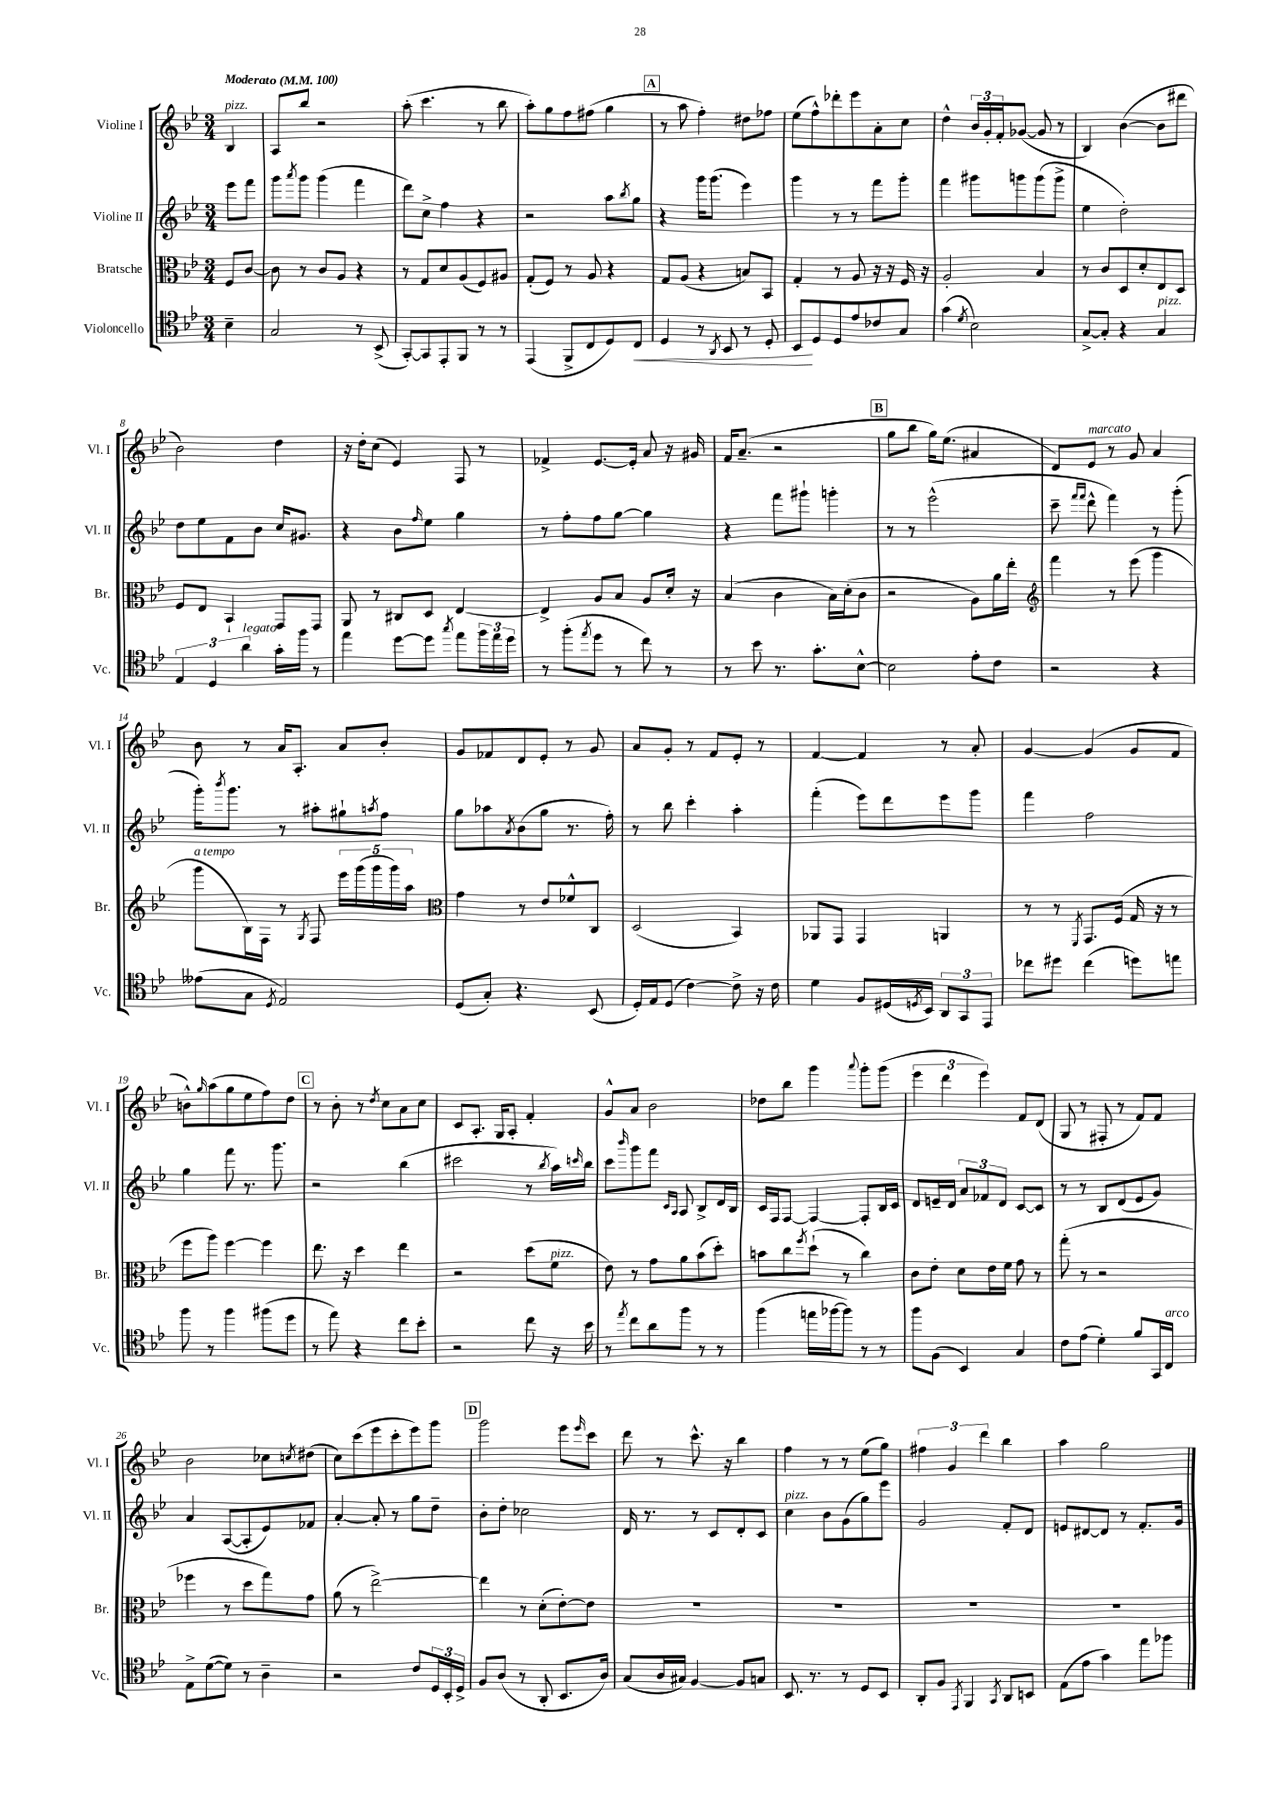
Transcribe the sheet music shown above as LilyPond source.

<<
\new StaffGroup <<
\new Staff = "s0" \with { instrumentName = "Violine I" shortInstrumentName = "Vl. I" } {
    \clef treble \key bes \major \numericTimeSignature \time 3/4 \partial 4 \tempo "Moderato" 4 = 100
    bes4^\markup { \italic "pizz." } |
    a8 bes''8 r2 |
    a''8-.( c'''4. r8 bes''8 |
    a''8-.) g''8 f''8 fis''8( g''4 |
    \mark \markup { \box "A" } r8 a''8 f''4-.) dis''8 fes''8 |
    ees''8( f''8-^) des'''8-. ees'''8 a'8-. c''8 |
    d''4-^ \tuplet 3/2 { bes'16 g'16-. f'16-. } ges'8~( ges'8 r8 |
    bes4) bes'4~( bes'8 dis'''8 |
    bes'2) d''4 |
    r16 d''16-. c''8( ees'4) f8 r8 |
    fes'4-> ees'8.~ ees'16-. a'8 r16 gis'16 |
    f'16 a'8.--( r2 |
    \mark \markup { \box "B" } g''8 bes''8 g''16) ees''8.( ais'4 |
    d'8) ees'8^\markup { \italic "marcato" } r8 g'8 a'4 |
    bes'8 r8 a'16 a8.-. a'8 bes'8-. |
    g'8 fes'8 d'8 ees'8-. r8 g'8 |
    a'8 g'8-. r8 f'8 ees'8-. r8 |
    f'4~ f'4 r8 a'8-. |
    g'4~ g'4( g'8 f'8 |
    b'8-^) \grace { g''16 } a''8( g''8 ees''8 f''8) d''8 |
    \mark \markup { \box "C" } r8 bes'8-. r8 \acciaccatura { d''8 } c''8 a'8 c''8 |
    c'8 a8.-. g16 a8-. f'4-. |
    g'8-^ a'8 bes'2 |
    des''8 bes''8 g'''4 \appoggiatura { a'''8 } g'''8-. g'''8( |
    \tuplet 3/2 { ees'''4 d'''4 ees'''4) } f'8 d'8( |
    g8 r8 fis8-. r8 f'8) f'8 |
    bes'2 ces''8 \acciaccatura { c''8 } dis''8( |
    c''8) c'''8( ees'''8 c'''8-. ees'''8) g'''8 |
    \mark \markup { \box "D" } g'''2 ees'''8 \grace { ees'''16 } c'''8 |
    d'''8 r8 c'''8.-^ r16 bes''4 |
    f''4 r8 r8 ees''8( g''8) |
    \tuplet 3/2 { fis''4 g'4 d'''4 } bes''4 |
    a''4 g''2 \bar "|." |
}
\new Staff = "s1" \with { instrumentName = "Violine II" shortInstrumentName = "Vl. II" } {
    \clef treble \key bes \major \numericTimeSignature \time 3/4 \partial 4
    ees'''8 f'''8 |
    g'''8 \acciaccatura { a'''8 } g'''8 g'''4( f'''4 |
    d'''8) c''8-> f''4 r4 |
    r2 a''8 \acciaccatura { bes''8 } g''8 |
    \mark \markup { \box "A" } r4 g'''16 g'''8.( ees'''4) |
    g'''4 r8 r8 f'''8 g'''8-. |
    f'''4 gis'''8 g'''8 g'''8( g'''8-> |
    ees''4 d''2-.) |
    d''8 ees''8 f'8 bes'8 c''16 gis'8. |
    r4 bes'8 \grace { f''16 } ees''8 g''4 |
    r8 f''8-. f''8 g''8~ g''4 |
    r4 f'''8 gis'''8-! g'''4-. |
    \mark \markup { \box "B" } r8 r8 ees'''2-^( |
    c'''8-- \grace { f'''16 f'''16 } d'''8-^ f'''4) r8 g'''8-.( |
    g'''16-.) \acciaccatura { bes'''8 } g'''8. r8 ais''8-. gis''8-! \acciaccatura { a''8 } f''8 |
    g''8 aes''8 \acciaccatura { a'8 } bes'8( g''8 r8. f''16-.) |
    r8 bes''8 c'''4-. a''4-. |
    f'''4-.( ees'''8) d'''8 ees'''8 g'''8 |
    f'''4 f''2 |
    g''4 f'''8 r8. g'''8. |
    \mark \markup { \box "C" } r2 bes''4( |
    cis'''2 r8 \acciaccatura { bes''8 } a''16) \grace { c'''16 } bes''16 |
    c'''8 \grace { bes'''16 } g'''8 f'''8 \grace { c'16 a16 } a8 bes8-> d'16 bes16 |
    c'16 f16 f8~ f4~ f8-. bes16 c'16 |
    d'8 e'16-- d'16 \tuplet 3/2 { a'8 fes'8 d'8 } c'8~ c'8 |
    r8 r8 bes8 d'8( ees'8 g'8) |
    a'4 a8~( a8-. ees'8) fes'8 |
    a'4~-. a'8-. r8 g''8 d''8-- |
    \mark \markup { \box "D" } bes'8-. d''8-. ces''2 |
    d'16 r8. r8 c'8 d'8-. c'8 |
    c''4^\markup { \italic "pizz." } bes'8 g'8( g''8) ees'''8 |
    g'2 f'8-. d'8 |
    e'8 dis'8~ dis'8 r8 f'8.-. g'16 \bar "|." |
}
\new Staff = "s2" \with { instrumentName = "Bratsche" shortInstrumentName = "Br." } {
    \clef alto \key bes \major \numericTimeSignature \time 3/4 \partial 4
    f8 c'8~ |
    c'8 r8 c'8 a8 r4 |
    r8 g8 d'8 a8( f8) ais8 |
    g8-.( f8) r8 a8 r4 |
    \mark \markup { \box "A" } g8 a8( r4 b8) bes,8 |
    g4-. r8 a8 r16 r16 f16 r16 |
    a2-. bes4 |
    r8 c'8 d8 d'8-. ees8 d8 |
    f8 ees8 bes,4-! g,8 g,8 |
    a,8 r8 cis8 d8 ees4~ |
    ees4-> a8 bes8 a8 d'16-. r16 |
    bes4( c'4 bes16) d'16-.( c'8 |
    \mark \markup { \box "B" } r2 a8) a'16 ees''16-. |
    \clef treble f'''4 r8 ees'''8( g'''4 |
    g'''8^\markup { \italic "a tempo" } bes16) f16 r8 \acciaccatura { g8 } f8 \tuplet 5/4 { ees'''16 g'''16( g'''16 g'''16) a''16 } |
    \clef alto g'4 r8 ees'8 fes'8-^ c8 |
    d2( bes,4) |
    aes,8 g,8 g,4 a,4 |
    r8 r8 \acciaccatura { f,8 } g,8. f16( g16 r16 r8 |
    f''8 a''8) f''4~ f''4 |
    \mark \markup { \box "C" } ees''8. r16 d''4 ees''4 |
    r2 d''8( f'8^\markup { \italic "pizz." } |
    ees'8) r8 g'8 a'8 bes'8( d''8-.) |
    b'8 c''8 \acciaccatura { f''8 } d''8-!( r8 c''4) |
    c'8 ees'8-. d'8 ees'16 f'16 g'8 r8 |
    g''8-.( r8 r2 |
    fes''4 r8 d''8 g''8) g'8 |
    a'8( r8 ees''2~->) |
    \mark \markup { \box "D" } ees''4 r8 d'8-.( ees'8~-.) ees'8 |
    R2. |
    R2. |
    R2. |
    R2. \bar "|." |
}
\new Staff = "s3" \with { instrumentName = "Violoncello" shortInstrumentName = "Vc." } {
    \clef tenor \key bes \major \numericTimeSignature \time 3/4 \partial 4
    bes4-- |
    g2 r8 bes,8->( |
    g,8~-.) g,8 ees,8-. f,8 r8 r8 |
    ees,4( f,8-> c8 d8) c8\< |
    \mark \markup { \box "A" } d4 r8 \acciaccatura { a,8 } bes,8 r8 d8-. |
    bes,8\! d8 d8 ees'8 ces'8 g8 |
    g'4( \acciaccatura { d'8 } bes2) |
    g8~-> g8-. r4 g4^\markup { \italic "pizz." } |
    \tuplet 3/2 { ees4 d4 a'4^\markup { \italic "legato" } } g'16-. f''16 r8 |
    ees''4 d''8~ d''8 \acciaccatura { g''8 } ees''8 \tuplet 3/2 { f''16 ees''16 d''16 } |
    r8 f''8-.( \acciaccatura { ees''8 } d''8 r8 c''8) r8 |
    r8 bes'8 r8. g'8.-. bes8~-^ |
    \mark \markup { \box "B" } bes2 ees'8-. c'8 |
    r2 r4 |
    eeses'8( g8 \acciaccatura { d8 } ees2) |
    d8( g8-.) r4. bes,8( |
    d16-.) ees16 d8( c'4~) c'8-> r16 c'16 |
    d'4 f8 dis16( \acciaccatura { d8 } bes,16) \tuplet 3/2 { a,8 g,8 ees,8 } |
    ces''8 dis''8 ces''4( d''8) e''8 |
    f''8 r8 f''4 fis''8( d''8 |
    \mark \markup { \box "C" } r8 ees''8) r4 c''8 bes'8-. |
    r2 c''8 r16 bes'16 |
    r8 \acciaccatura { ees''8 } c''8 a'8 f''8 r8 r8 |
    f''4( e''16 fes''16~ fes''8) r8 r8 |
    f''8 f8( bes,4) g4 |
    c'8 ees'8( d'4-.) f'8 g,16 c16^\markup { \italic "arco" } |
    ees8-> d'8~( d'8) r8 a4-- |
    r2 c'8 \tuplet 3/2 { d16 bes,16-. d16-> } |
    \mark \markup { \box "D" } f8 a8( r8 a,8-. bes,8. a16) |
    g8( a16 gis16) f4~ f8 g8 |
    bes,8. r8. r8 d8 bes,8 |
    a,8-. f8 \acciaccatura { ees,8 } f,4 \acciaccatura { g,8 } a,8 b,8 |
    ees8( ees'8 g'4) ees''8 fes''8 \bar "|." |
}
>>
>>
